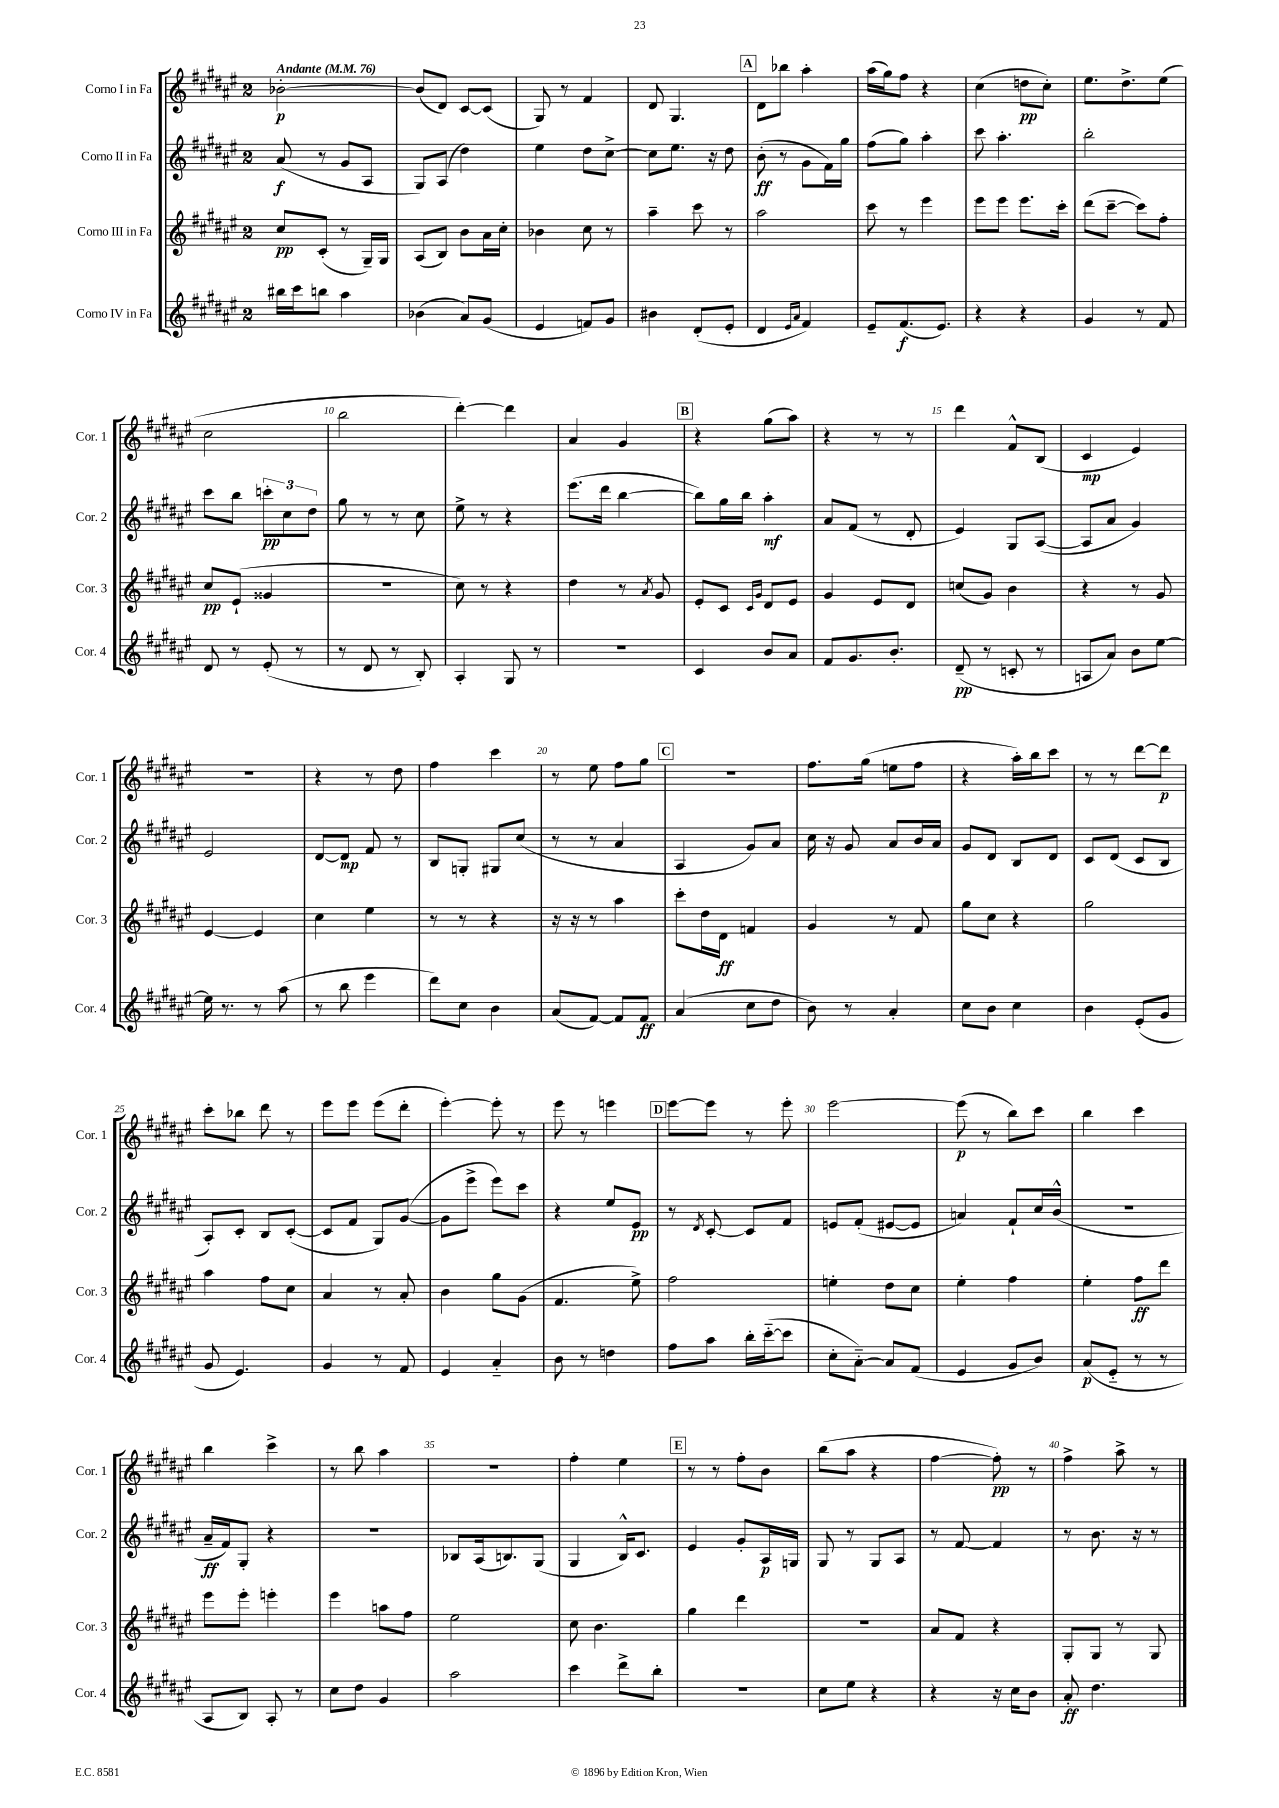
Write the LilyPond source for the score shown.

<<
\new StaffGroup <<
\new Staff = "s0" \with { instrumentName = "Corno I in Fa" shortInstrumentName = "Cor. 1" } {
    \clef treble \key fis \major \once \override Staff.TimeSignature.style = #'single-digit \time 2/4 \tempo "Andante" 4 = 76
    bes'2~-.\p |
    bes'8( dis'8) cis'8~ cis'8( |
    gis8) r8 fis'4 |
    dis'8 gis4. |
    \mark \markup { \box "A" } dis'8 bes''8 ais''4-. |
    ais''16( gis''16) fis''8 r4 |
    cis''4( d''8\pp cis''8-.) |
    eis''8. dis''8.-> eis''8( |
    cis''2 |
    b''2 |
    dis'''4~-.) dis'''4 |
    ais'4 gis'4 |
    \mark \markup { \box "B" } r4 gis''8( ais''8) |
    r4 r8 r8 |
    dis'''4 fis'8-^ b8( |
    cis'4\mp eis'4) |
    r2 |
    r4 r8 dis''8 |
    fis''4 cis'''4 |
    r8 eis''8 fis''8 gis''8 |
    \mark \markup { \box "C" } r2 |
    fis''8. gis''16( e''8 fis''8 |
    r4 ais''16-.) b''16 cis'''8 |
    r8 r8 dis'''8~ dis'''8\p |
    cis'''8-. bes''8 dis'''8 r8 |
    eis'''8 eis'''8 eis'''8( dis'''8-. |
    eis'''4~-.) eis'''8-. r8 |
    eis'''8 r8 e'''4 |
    \mark \markup { \box "D" } eis'''8~ eis'''8 r8 eis'''8-. |
    eis'''2~ |
    eis'''8\p( r8 b''8) cis'''8 |
    b''4 cis'''4 |
    b''4 cis'''4-> |
    r8 b''8 ais''4 |
    r2 |
    fis''4-. eis''4 |
    \mark \markup { \box "E" } r8 r8 fis''8-. b'8 |
    b''8( ais''8 r4 |
    fis''4~ fis''8-.\pp) r8 |
    fis''4-> ais''8-> r8 \bar "|." |
}
\new Staff = "s1" \with { instrumentName = "Corno II in Fa" shortInstrumentName = "Cor. 2" } {
    \clef treble \key fis \major \once \override Staff.TimeSignature.style = #'single-digit \time 2/4
    ais'8\f( r8 gis'8 ais8 |
    gis8) ais8( dis''4) |
    eis''4 dis''8 cis''8~-> |
    cis''8 eis''8. r16 dis''8 |
    \mark \markup { \box "A" } b'8-.\ff( r8 gis'8 fis'16) gis''16 |
    fis''8( gis''8) ais''4-. |
    cis'''8 ais''4.-. |
    b''2-. |
    cis'''8 b''8 \tuplet 3/2 { c'''8-.\pp cis''8 dis''8 } |
    gis''8 r8 r8 cis''8 |
    eis''8-> r8 r4 |
    eis'''8.( dis'''16 b''4~ |
    \mark \markup { \box "B" } b''8) gis''16 b''16 ais''4-.\mf |
    ais'8 fis'8( r8 dis'8-. |
    eis'4) gis8 ais8~( |
    ais8 ais'8 gis'4) |
    eis'2 |
    dis'8~ dis'8\mp fis'8 r8 |
    b8 g8-. gis8 cis''8( |
    r8 r8 ais'4 |
    \mark \markup { \box "C" } ais4 gis'8) ais'8 |
    cis''16 r16 gis'8 ais'8 b'16 ais'16 |
    gis'8 dis'8 b8 dis'8 |
    cis'8 dis'8( cis'8 b8 |
    ais8-.) cis'8-. b8 cis'8~-.( |
    cis'8 fis'8 gis8) gis'8~( |
    gis'8 eis'''8-> eis'''8) cis'''8 |
    r4 eis''8 eis'8\pp |
    \mark \markup { \box "D" } r8 \acciaccatura { dis'8 } cis'8~-. cis'8 fis'8 |
    e'8 fis'8-.( eis'8~ eis'8 |
    a'4) fis'8-! cis''16 b'16-^( |
    R2 |
    ais'16--\ff fis'16) gis8-. r4 |
    R2 |
    bes8 ais16( b8.) gis8( |
    gis4 b16-^) cis'8. |
    \mark \markup { \box "E" } eis'4 gis'8-. ais16\p g16 |
    gis8 r8 gis8 ais8 |
    r8 fis'8~ fis'4 |
    r8 b'8. r16 r8 \bar "|." |
}
\new Staff = "s2" \with { instrumentName = "Corno III in Fa" shortInstrumentName = "Cor. 3" } {
    \clef treble \key fis \major \once \override Staff.TimeSignature.style = #'single-digit \time 2/4
    cis''8\pp cis'8-.( r8 gis16--) gis16 |
    ais8( b8) b'8 ais'16 cis''16-. |
    bes'4 cis''8 r8 |
    ais''4-- cis'''8 r8 |
    \mark \markup { \box "A" } ais''2 |
    cis'''8 r8 eis'''4 |
    eis'''8 eis'''8 eis'''8. cis'''16-. |
    dis'''8( cis'''8~-- cis'''8) fis''8-. |
    cis''8\pp eis'8-!( gisis'4 |
    r2 |
    cis''8) r8 r4 |
    dis''4 r8 \acciaccatura { ais'8 } gis'8 |
    \mark \markup { \box "B" } eis'8-. cis'8 \grace { cis'16 gis'16 } dis'8 eis'8 |
    gis'4 eis'8 dis'8 |
    c''8( gis'8) b'4 |
    r4 r8 gis'8 |
    eis'4~ eis'4 |
    cis''4 eis''4 |
    r8 r8 r4 |
    r16 r16 r8 ais''4 |
    \mark \markup { \box "C" } cis'''8-. dis''16 dis'16\ff f'4 |
    gis'4 r8 fis'8 |
    gis''8 cis''8 r4 |
    gis''2 |
    ais''4 fis''8 cis''8 |
    ais'4 r8 ais'8-. |
    b'4 gis''8 gis'8( |
    fis'4. eis''8->) |
    \mark \markup { \box "D" } fis''2 |
    e''4-. dis''8 cis''8 |
    eis''4-. fis''4 |
    eis''4-. fis''8\ff dis'''8 |
    eis'''8 eis'''8-. e'''4-. |
    eis'''4 a''8 fis''8 |
    eis''2 |
    cis''8 b'4. |
    \mark \markup { \box "E" } gis''4 dis'''4 |
    r2 |
    ais'8 fis'8 r4 |
    gis8-. gis8 r8 gis8 \bar "|." |
}
\new Staff = "s3" \with { instrumentName = "Corno IV in Fa" shortInstrumentName = "Cor. 4" } {
    \clef treble \key fis \major \once \override Staff.TimeSignature.style = #'single-digit \time 2/4
    bis''16 cis'''16 b''8 ais''4 |
    bes'4( ais'8) gis'8( |
    eis'4 f'8) gis'8 |
    bis'4 dis'8-.( eis'8-. |
    \mark \markup { \box "A" } dis'4 \grace { eis'16 ais'16 } fis'4) |
    eis'8-- fis'8.\f( eis'8.) |
    r4 r4 |
    gis'4 r8 fis'8 |
    dis'8 r8 eis'8-.( r8 |
    r8 dis'8 r8 b8-.) |
    ais4-. gis8 r8 |
    r2 |
    \mark \markup { \box "B" } cis'4 b'8 ais'8 |
    fis'8 gis'8. b'8.-. |
    dis'8--\pp( r8 c'8-. r8 |
    a8 ais'8) b'8 eis''8~ |
    eis''16 r8. r8 ais''8( |
    r8 b''8 eis'''4 |
    dis'''8) cis''8 b'4 |
    ais'8( fis'8~) fis'8 fis'8\ff |
    \mark \markup { \box "C" } ais'4( cis''8 dis''8 |
    b'8) r8 ais'4-. |
    cis''8 b'8 cis''4 |
    b'4 eis'8-.( gis'8 |
    gis'8 eis'4.) |
    gis'4 r8 fis'8 |
    eis'4 ais'4-_ |
    b'8 r8 d''4 |
    \mark \markup { \box "D" } fis''8 ais''8 b''16-. cis'''16~-_( cis'''8 |
    cis''8-. ais'8~-_) ais'8 fis'8( |
    eis'4 gis'8 b'8) |
    ais'8\p( eis'8-_ r8 r8 |
    ais8 b8) ais8-. r8 |
    cis''8 dis''8 gis'4 |
    ais''2 |
    cis'''4 dis'''8-> b''8-. |
    \mark \markup { \box "E" } R2 |
    cis''8 eis''8 r4 |
    r4 r16 cis''16 b'8 |
    ais'8-.\ff dis''4. \bar "|." |
}
>>
>>
\layout { \context { \Score \override BarNumber.break-visibility = ##(#f #t #t) barNumberVisibility = #(every-nth-bar-number-visible 5) } }
